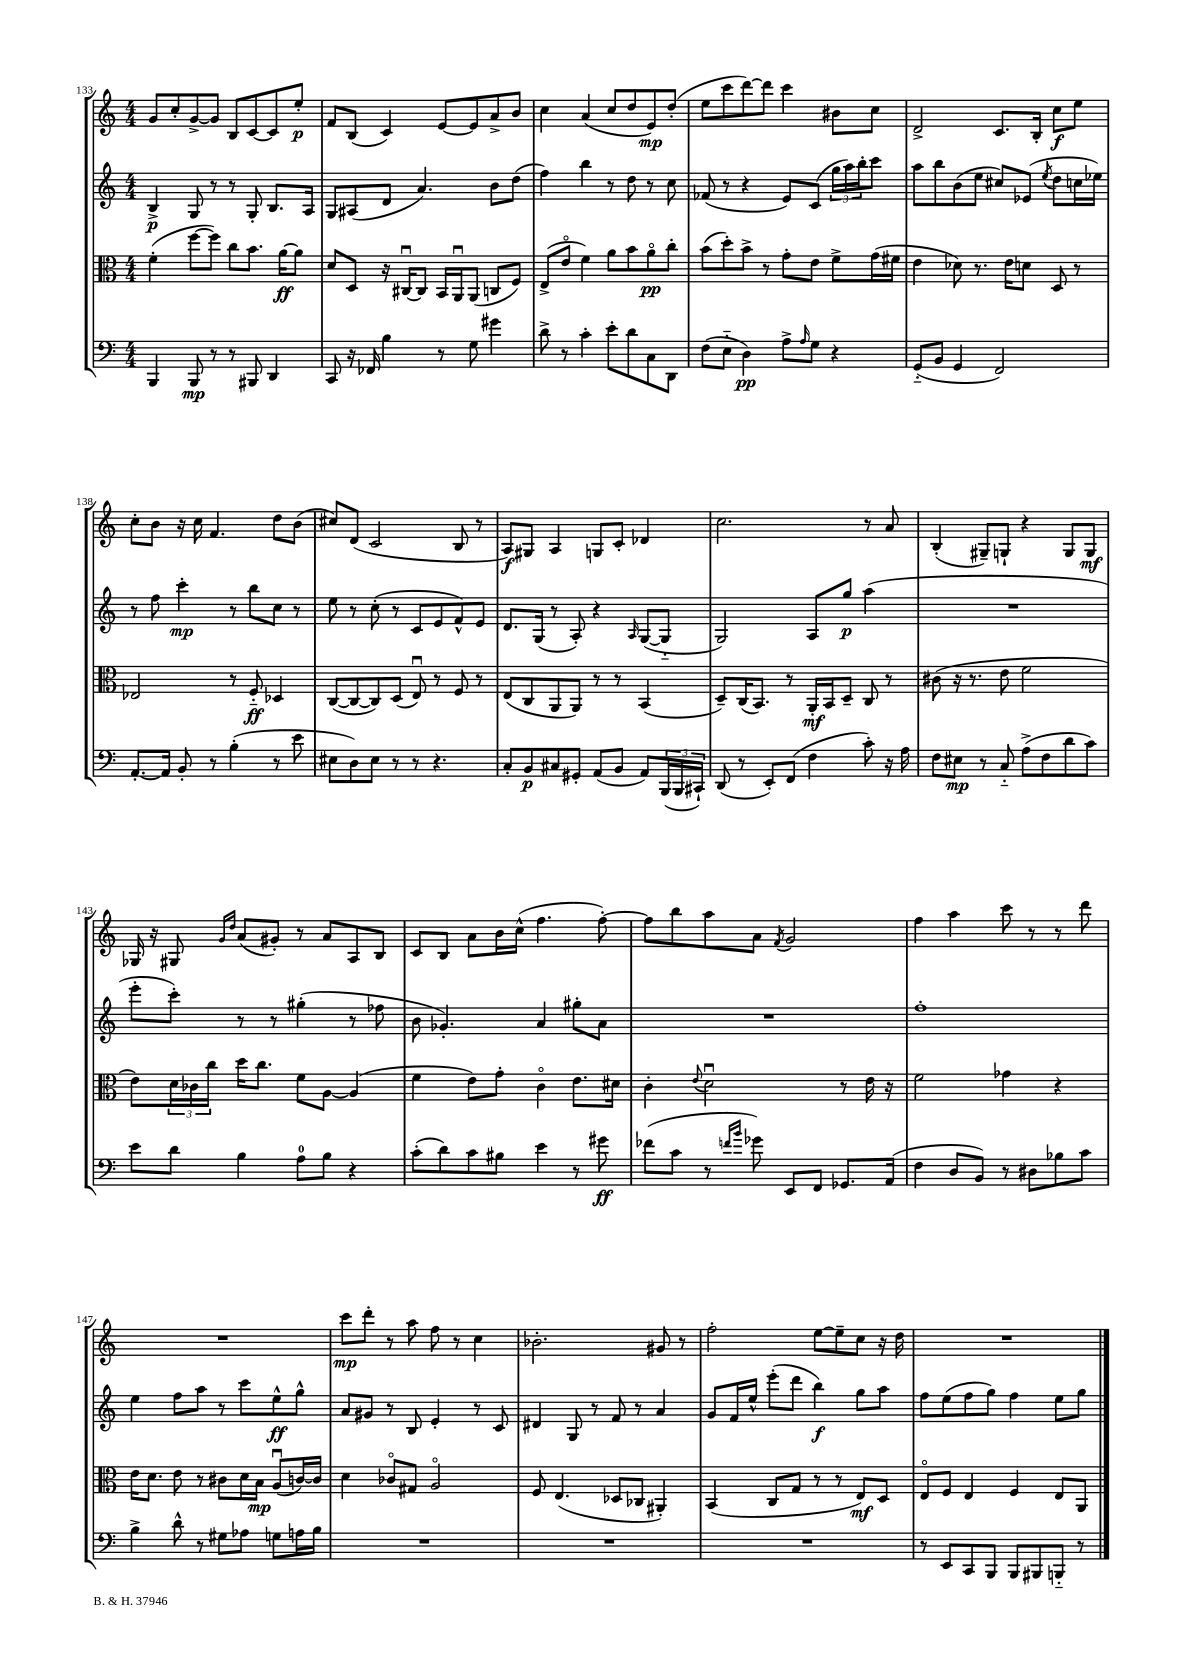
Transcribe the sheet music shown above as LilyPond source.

<<
\new StaffGroup <<
\new Staff = "s0" {
    \clef treble \key c \major \numericTimeSignature \time 4/4
    g'8 c''8-. g'8~-> g'8 b8 c'8~ c'8 e''8-.\p |
    f'8 b8( c'4) e'8~ e'8 a'8-> b'8 |
    c''4 a'4( c''8 d''8 e'8\mp) d''8-.( |
    e''8 c'''8 d'''8~) d'''8 c'''4 bis'8 c''8 |
    d'2-> c'8. b16-. c''8\f e''8 |
    c''8-. b'8 r16 c''16 f'4. d''8 b'8( |
    cis''8) d'8( c'2 b8 r8 |
    a8\f) gis8 a4 g8 c'8-. des'4 |
    c''2. r8 a'8 |
    b4-.( gis8--) g8-! r4 g8 g8\mf |
    ges16 r16 gis8 \grace { g'16 d''16 } a'8( gis'8-.) r8 a'8 a8 b8 |
    c'8 b8 a'8 b'16 c''16-^( f''4. f''8~-.) |
    f''8 b''8 a''8 a'8 \acciaccatura { f'8 } g'2 |
    f''4 a''4 c'''8 r8 r8 d'''8 |
    R1 |
    c'''8\mp d'''8-. r8 a''8 f''8 r8 c''4 |
    bes'2.-. gis'8 r8 |
    f''2-. e''8~ e''8-- c''8 r16 d''16 |
    R1 \bar "|." |
}
\new Staff = "s1" {
    \clef treble \key c \major \numericTimeSignature \time 4/4
    b4->\p g8 r8 r8 g8-. b8. a16 |
    g8 ais8( d'8 a'4.) b'8 d''8( |
    f''4) b''4 r8 d''8 r8 c''8 |
    fes'8( r8 r4 e'8) c'8( \tuplet 3/2 { g''16 a''16) b''16-. } c'''8 |
    a''8 b''8 b'8( e''8 cis''8) ees'8( \acciaccatura { e''8 } d''8 c''16 ees''16) |
    r8 f''8 c'''4-.\mp r8 b''8 c''8 r8 |
    e''8 r8 c''8-.( r8 c'8 e'8 f'8-^) e'8 |
    d'8. g16( r8 a8-.) r4 \grace { a16 } g8~( g8-_ |
    g2) a8 g''8\p a''4( |
    R1 |
    e'''8-. c'''8-.) r8 r8 gis''4-.( r8 fes''8 |
    b'8 ges'4.-.) a'4 gis''8-. a'8 |
    R1 |
    f''1-. |
    e''4 f''8 a''8 r8 c'''8 e''8-^\ff g''8-^ |
    a'8 gis'8 r8 b8 e'4-. r8 c'8 |
    dis'4 g8 r8 f'8 r8 a'4 |
    g'8 f'16 e''16-^ e'''8-.( d'''8 b''4\f) g''8 a''8 |
    f''8 e''8( f''8 g''8) f''4 e''8 g''8 \bar "|." |
}
\new Staff = "s2" {
    \clef alto \key c \major \numericTimeSignature \time 4/4
    f'4-.( f''8~ f''8) c''8 b'8. a'16~\ff a'8 |
    d'8 d8 r16 cis16~\downbow cis8 b,16 a,16\downbow a,8( c8 f8) |
    e8->( e'8\flageolet f'4) a'8 b'8 a'8\flageolet\pp c''8-. |
    b'8( d''8-.) b'8-> r8 g'8-. e'8 f'8-> g'16( fis'16 |
    e'4 des'8) r8. e'16 d'8 d8 r8 |
    ees2 r8 f8-_\ff des4 |
    c8~( c8~ c8) d8( e8\downbow) r8 f8 r8 |
    e8( c8 a,8 a,8) r8 r8 b,4( |
    d8--) c16( b,8.) r8 a,16-.\mf b,16 d8-- c8 r8 |
    cis'8( r16 r8. e'8 f'2 |
    e'8) \tuplet 3/2 { d'16 ces'16 c''16 } d''16 c''8. f'8 a8~ a4( |
    f'4 e'8) g'8-. c'4\flageolet e'8. dis'16 |
    c'4-. \appoggiatura { e'8 } d'2\downbow r8 e'16 r16 |
    f'2 ges'4 r4 |
    e'16 d'8. e'8 r8 cis'8 d'16 b16\mp a8\downbow( c'16~) c'16 |
    d'4 ces'8\flageolet gis8 a2\flageolet |
    f8 e4.( des8 ces8 ais,4-.) |
    b,4( c8 g8 r8 r8 e8\mf) d8 |
    e8\flageolet f8 e4 f4 e8 a,8 \bar "|." |
}
\new Staff = "s3" {
    \clef bass \key c \major \numericTimeSignature \time 4/4
    b,,4 b,,8\mp r8 r8 bis,,8 d,4 |
    c,8 r16 fes,16 b4 r8 g8 gis'4 |
    d'8-> r8 c'4-. e'8-. d'8 c8 d,8 |
    f8( e8-_ d4\pp) a8-> \grace { a16 } g8 r4 |
    g,8-_( b,8 g,4 f,2) |
    a,8.~-. a,16 b,8-. r8 b4-.( r8 e'8 |
    eis8 d8) eis8 r8 r8 r4. |
    c8-. b,8\p cis8 gis,8-. a,8( b,8 a,8) \tuplet 3/2 { b,,16( b,,16 cis,16-!) } |
    d,8( r8 e,8-.) f,8( f4 c'8-.) r16 a16 |
    f8 eis8\mp r8 c8-_ a8->( f8 d'8 c'8) |
    e'8 d'8 b4 a8-0 b8 r4 |
    c'8-.( d'8) c'8 bis8 e'4 r8 gis'8\ff |
    fes'8( c'8 r8 \grace { f'16 b'16 } ges'8) e,8 f,8 ges,8. a,16( |
    f4 d8 b,8) r8 dis8 bes8 c'8 |
    b4-> d'8-^ r8 gis8 aes8 g8 a16 b16 |
    R1 |
    R1 |
    R1 |
    r8 e,8 c,8 b,,8 b,,8 bis,,8 b,,8-_ r8 \bar "|." |
}
>>
>>
\layout { \context { \Score currentBarNumber = #133 } }
